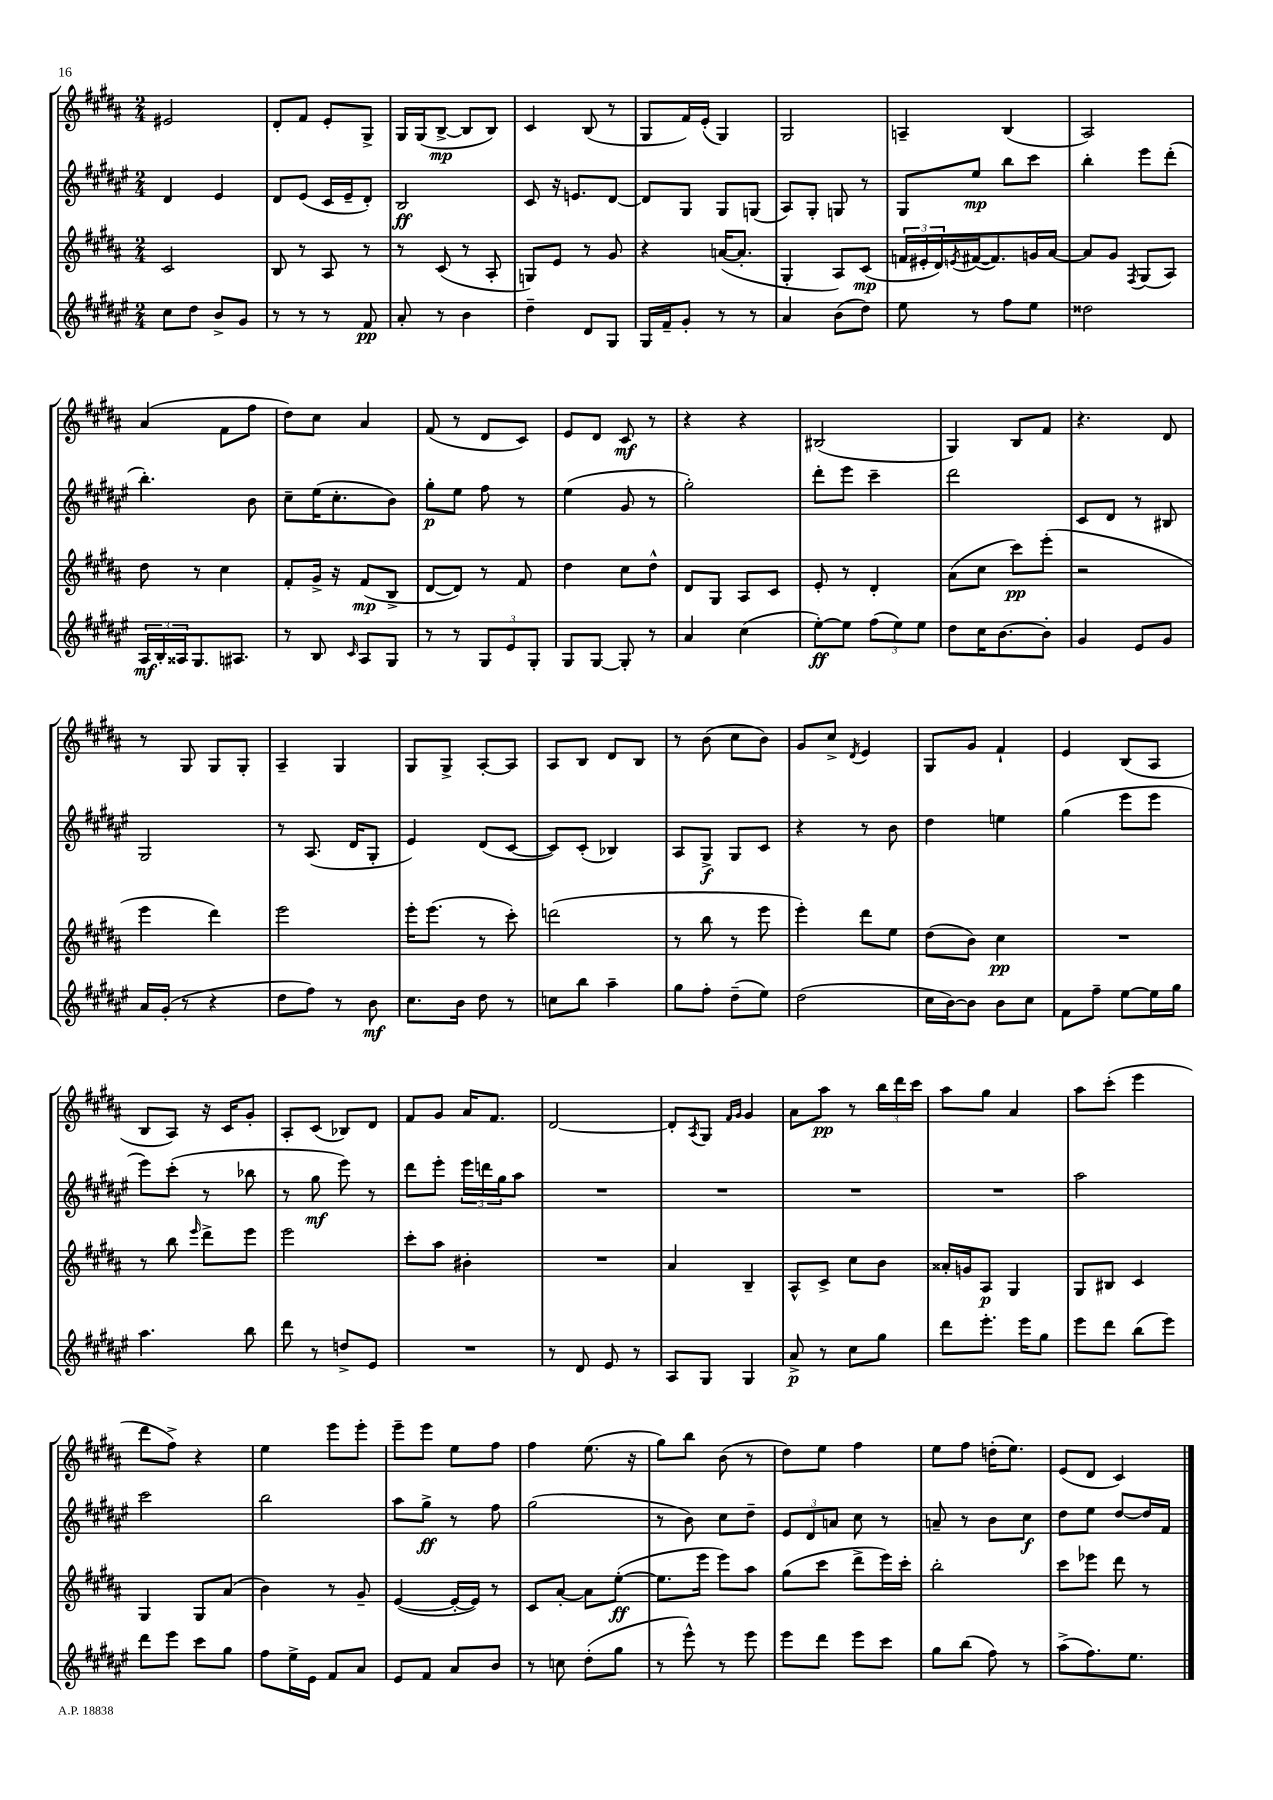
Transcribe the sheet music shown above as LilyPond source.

<<
\new StaffGroup <<
\new Staff = "s0" {
    \clef treble \key b \major \numericTimeSignature \time 2/4
    eis'2 |
    dis'8-. fis'8 e'8-. gis8-> |
    gis16 gis16( b8~->\mp b8 b8) |
    cis'4 b8( r8 |
    gis8 fis'16) e'16-.( gis4) |
    gis2 |
    a4-- b4( |
    ais2) |
    ais'4( fis'8 fis''8 |
    dis''8) cis''8 ais'4 |
    fis'8( r8 dis'8 cis'8) |
    e'8 dis'8 cis'8\mf r8 |
    r4 r4 |
    bis2( |
    gis4) b8 fis'8 |
    r4. dis'8 |
    r8 gis8 gis8 gis8-. |
    ais4-- gis4 |
    gis8 gis8-> ais8~-. ais8 |
    ais8 b8 dis'8 b8 |
    r8 b'8( cis''8 b'8) |
    gis'8 cis''8-> \acciaccatura { dis'8 } e'4 |
    gis8 gis'8 fis'4-! |
    e'4 b8( ais8 |
    b8 ais8) r16 cis'16 gis'8-. |
    ais8-. cis'8( bes8) dis'8 |
    fis'8 gis'8 ais'16 fis'8. |
    dis'2~ |
    dis'8-. \acciaccatura { ais8 } gis8 \grace { fis'16 gis'16 } gis'4 |
    ais'8 ais''8\pp r8 \tuplet 3/2 { b''16 dis'''16 cis'''16 } |
    ais''8 gis''8 ais'4 |
    ais''8 cis'''8-.( e'''4 |
    dis'''8 fis''8->) r4 |
    e''4 e'''8 e'''8-. |
    e'''8-- e'''8 e''8 fis''8 |
    fis''4 e''8.( r16 |
    gis''8) b''8 b'8( r8 |
    dis''8) e''8 fis''4 |
    e''8 fis''8 d''16-.( e''8.) |
    e'8( dis'8 cis'4) \bar "|." |
}
\new Staff = "s1" {
    \clef treble \key fis \major \numericTimeSignature \time 2/4
    dis'4 eis'4 |
    dis'8 eis'8( cis'16 eis'16-- dis'8-.) |
    b2\ff |
    cis'8 r16 e'8. dis'8~ |
    dis'8 gis8 gis8 g8( |
    ais8) gis8-. g8 r8 |
    gis8 eis''8\mp b''8 cis'''8 |
    b''4-. eis'''8 dis'''8-.( |
    b''4.-.) b'8 |
    cis''8-- eis''16( cis''8.-. b'8) |
    gis''8-.\p eis''8 fis''8 r8 |
    eis''4( gis'8 r8 |
    gis''2-.) |
    dis'''8-. eis'''8 cis'''4-- |
    dis'''2 |
    cis'8 dis'8 r8 bis8 |
    gis2 |
    r8 ais8.( dis'16 gis8-. |
    eis'4) dis'8( cis'8~ |
    cis'8) cis'8-.( bes4) |
    ais8 gis8->\f gis8 cis'8 |
    r4 r8 b'8 |
    dis''4 e''4 |
    gis''4( eis'''8 eis'''8 |
    eis'''8) cis'''8-.( r8 bes''8 |
    r8 gis''8\mf eis'''8) r8 |
    dis'''8 eis'''8-. \tuplet 3/2 { eis'''16 d'''16 gis''16 } ais''8 |
    R2 |
    R2 |
    R2 |
    R2 |
    ais''2 |
    cis'''2 |
    b''2 |
    ais''8 gis''8->\ff r8 fis''8 |
    gis''2( |
    r8 b'8) cis''8 dis''8-- |
    \tuplet 3/2 { eis'8 dis'8 a'8 } cis''8 r8 |
    a'8-- r8 b'8 cis''8\f |
    dis''8 eis''8 dis''8~ dis''16 fis'16 \bar "|." |
}
\new Staff = "s2" {
    \clef treble \key b \major \numericTimeSignature \time 2/4
    cis'2 |
    b8 r8 ais8 r8 |
    r8 cis'8( r8 ais8-. |
    g8) e'8 r8 gis'8 |
    r4 a'16~( a'8.-. |
    gis4-. ais8) cis'8\mp( |
    \tuplet 3/2 { f'16 eis'16-. dis'16) } \acciaccatura { e'8 } fis'16~( fis'8.) g'16 ais'16~ |
    ais'8 gis'8 \acciaccatura { fis8 } gis8( ais8) |
    dis''8 r8 cis''4 |
    fis'8-. gis'16-> r16 fis'8\mp( b8-> |
    dis'8~ dis'8) r8 fis'8 |
    dis''4 cis''8 dis''8-^ |
    dis'8 gis8 ais8 cis'8 |
    e'8-. r8 dis'4-. |
    ais'8( cis''8 cis'''8\pp) e'''8-.( |
    r2 |
    e'''4 dis'''4) |
    e'''2 |
    e'''16-. e'''8.( r8 cis'''8-.) |
    d'''2( |
    r8 b''8 r8 e'''8 |
    e'''4-.) dis'''8 e''8 |
    dis''8( b'8) cis''4\pp |
    R2 |
    r8 b''8 \grace { e'''16 } dis'''8-> e'''8 |
    e'''2 |
    cis'''8-. ais''8 bis'4-. |
    R2 |
    ais'4 b4-- |
    ais8-^ cis'8-> cis''8 b'8 |
    aisis'16-. g'16 ais8\p gis4 |
    gis8 bis8 cis'4 |
    gis4 gis8 ais'8( |
    b'4) r8 gis'8-- |
    e'4~( e'16~-. e'16) r8 |
    cis'8 ais'8~-. ais'8 e''8~-.\ff( |
    e''8. e'''16 e'''8) ais''8 |
    gis''8( cis'''8 dis'''8-> e'''16) cis'''16-. |
    b''2-. |
    cis'''8 ees'''8 dis'''8 r8 \bar "|." |
}
\new Staff = "s3" {
    \clef treble \key fis \major \numericTimeSignature \time 2/4
    cis''8 dis''8 b'8-> gis'8 |
    r8 r8 r8 fis'8\pp |
    ais'8-. r8 b'4 |
    dis''4-- dis'8 gis8 |
    gis16 fis'16-- gis'8-. r8 r8 |
    ais'4 b'8( dis''8) |
    eis''8 r8 fis''8 eis''8 |
    disis''2 |
    \tuplet 3/2 { ais16\mf b16-. aisis16 } gis8. ais8. |
    r8 b8 \grace { cis'16 } ais8 gis8 |
    r8 r8 \tuplet 3/2 { gis8 eis'8 gis8-. } |
    gis8 gis8~ gis8-. r8 |
    ais'4 cis''4( |
    eis''8~-.\ff) eis''8 \tuplet 3/2 { fis''8( eis''8) eis''8 } |
    dis''8 cis''16 b'8.~ b'8-. |
    gis'4 eis'8 gis'8 |
    ais'16 gis'16-.( r8 r4 |
    dis''8 fis''8) r8 b'8\mf |
    cis''8. b'16 dis''8 r8 |
    c''8 b''8 ais''4-- |
    gis''8 fis''8-. dis''8--( eis''8) |
    dis''2( |
    cis''16 b'16~) b'8 b'8 cis''8 |
    fis'8 fis''8-- eis''8~ eis''16 gis''16 |
    ais''4. b''8 |
    dis'''8 r8 d''8-> eis'8 |
    R2 |
    r8 dis'8 eis'8 r8 |
    ais8 gis8 gis4 |
    ais'8->\p r8 cis''8 gis''8 |
    dis'''8 eis'''8.-. eis'''16 gis''8 |
    eis'''8 dis'''8 b''8( eis'''8) |
    dis'''8 eis'''8 cis'''8 gis''8 |
    fis''8 eis''16-> eis'16 fis'8 ais'8 |
    eis'8 fis'8 ais'8 b'8 |
    r8 c''8 dis''8-.( gis''8 |
    r8 eis'''8-^) r8 eis'''8 |
    eis'''8 dis'''8 eis'''8 cis'''8 |
    gis''8 b''8( fis''8) r8 |
    ais''8->( fis''8.) eis''8. \bar "|." |
}
>>
>>
\layout { \context { \Score \remove "Bar_number_engraver" } }
